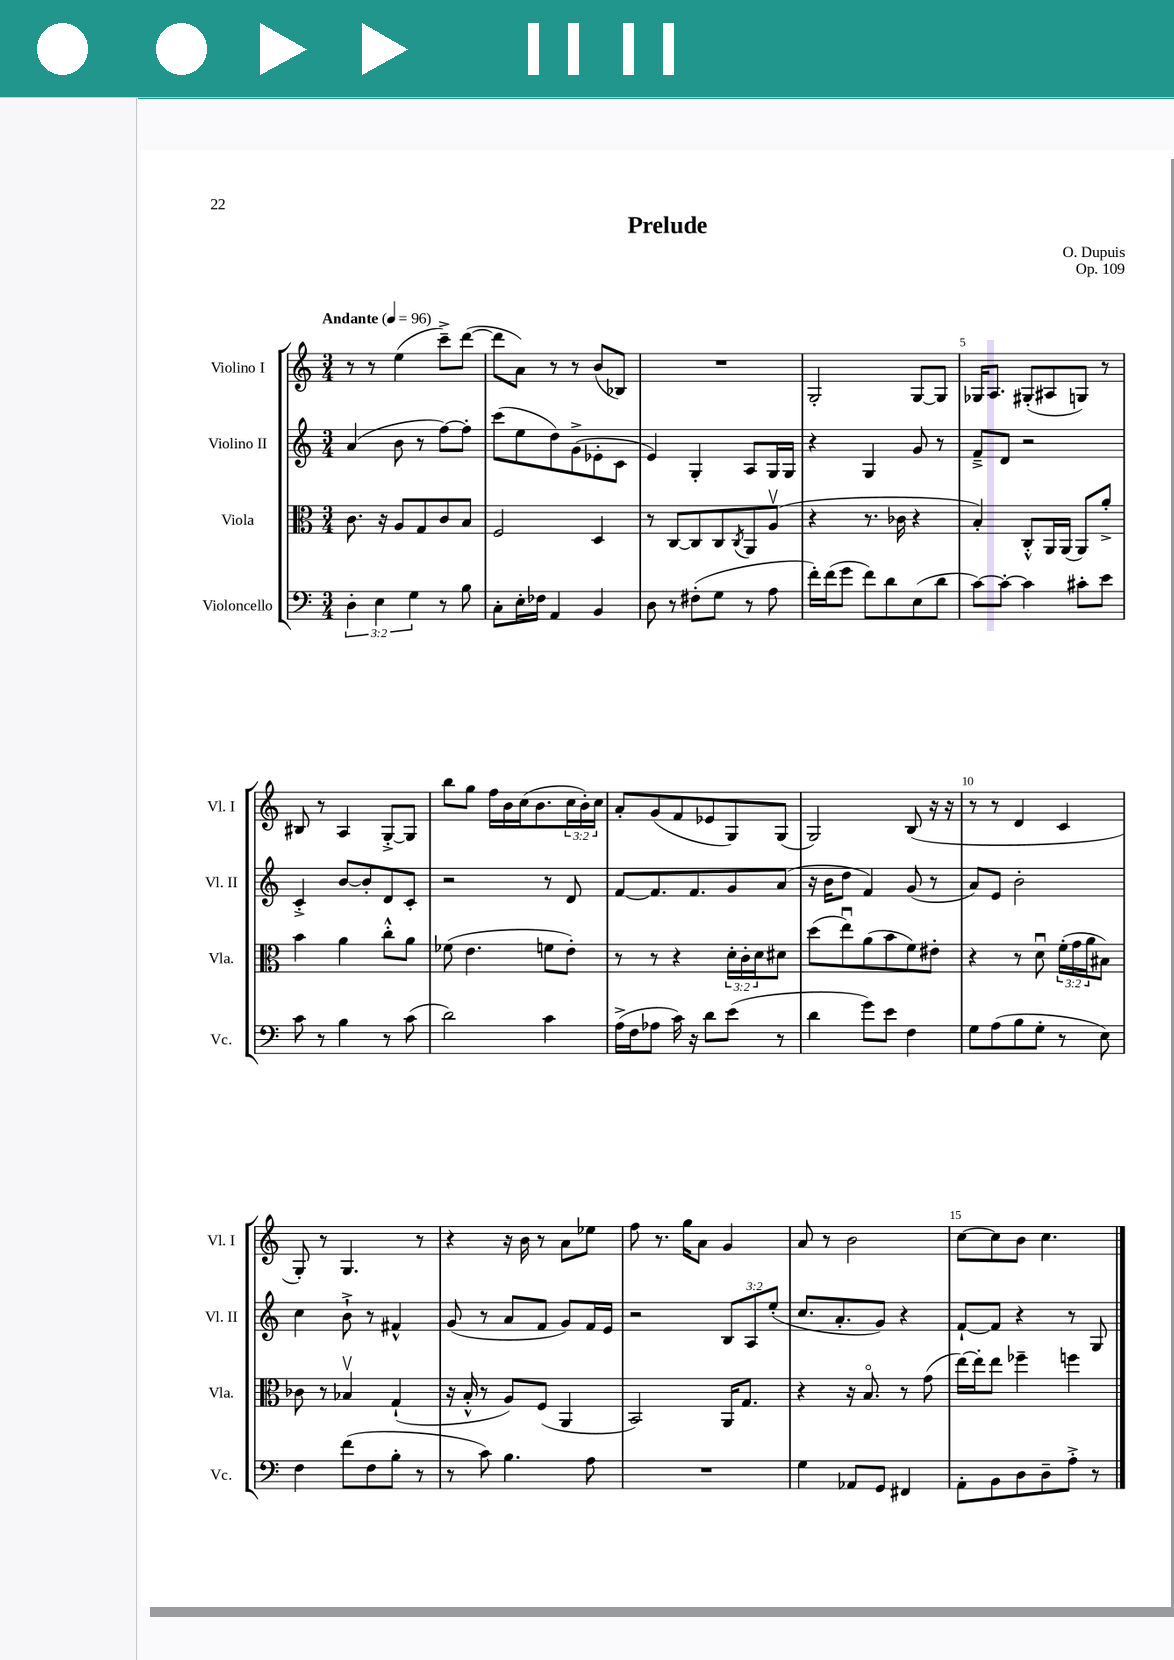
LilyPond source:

\header { title = "Prelude" composer = "O. Dupuis" opus = "Op. 109" }
<<
\new StaffGroup <<
\new Staff = "s0" \with { instrumentName = "Violino I" shortInstrumentName = "Vl. I" } {
    \clef treble \key c \major \numericTimeSignature \time 3/4 \override Staff.TupletNumber.text = #tuplet-number::calc-fraction-text \tempo "Andante" 4 = 96
    r8 r8 e''4( c'''8--->) d'''8~( |
    d'''8 a'8) r8 r8 b'8( bes8) |
    R2. |
    g2-. g8~ g8 |
    ges16 a8. gis8-.( ais8 g8) r8 |
    bis8 r8 a4 g8~-.-> g8 |
    b''8 g''8 f''16 b'16 c''16( b'8. \tuplet 3/2 { c''16 b'16-.) c''16 } |
    a'8-. g'8( f'8 ees'8 g8) g8( |
    g2) b8( r16 r16 |
    r8 r8 d'4 c'4 |
    g8-.) r8 g4. r8 |
    r4 r16 b'16 r8 a'8 ees''8 |
    f''8 r8. g''16 a'8 g'4 |
    a'8 r8 b'2 |
    c''8~ c''8 b'8 c''4. \bar "|." |
}
\new Staff = "s1" \with { instrumentName = "Violino II" shortInstrumentName = "Vl. II" } {
    \clef treble \key c \major \numericTimeSignature \time 3/4 \override Staff.TupletNumber.text = #tuplet-number::calc-fraction-text
    a'4( b'8 r8 f''8~) f''8-. |
    c'''8( e''8 d''8) g'8->( ees'8-. c'8 |
    e'4) g4-. a8 g16 g16 |
    r4 g4 g'8 r8 |
    f'8---> d'8 r2 |
    c'4-.-> b'8~ b'8-. d'8 c'8-. |
    r2 r8 d'8 |
    f'8~ f'8. f'8. g'8 a'8( |
    r16 b'16 d''8 f'4) g'8( r8 |
    a'8) e'8 b'2-. |
    c''4 b'8-!-> r8 fis'4-^ |
    g'8( r8 a'8 f'8 g'8) f'16 e'16 |
    r2 \tuplet 3/2 { b8 a8 e''8-.( } |
    c''8. a'8.-. g'8) r4 |
    f'8~-! f'8 r4 r8 g8 \bar "|." |
}
\new Staff = "s2" \with { instrumentName = "Viola" shortInstrumentName = "Vla." } {
    \clef alto \key c \major \numericTimeSignature \time 3/4 \override Staff.TupletNumber.text = #tuplet-number::calc-fraction-text
    c'8. r16 a8 g8 c'8 b8 |
    f2 d4 |
    r8 c8~ c8 c8 \acciaccatura { c8 } a,8 a8\upbow( |
    r4 r8. ces'16 r4 |
    b4-.) c8-.-^ a,16 a,16( a,8) a'8-.-> |
    b'4 a'4 c''8-.-^ a'8 |
    fes'8( e'4. f'8 e'8-.) |
    r8 r8 r4 \tuplet 3/2 { d'16-. c'16-. d'16 } dis'8 |
    d''8( e''8\downbow) a'8( b'8 f'8) eis'8-. |
    r4 r8 d'8\downbow \tuplet 3/2 { f'16-.( g'16 a'16 } bis8) |
    ces'8 r8 bes4\upbow g4-!( |
    r16 b16-.-^ r8 a8) f8( a,4 |
    b,2) a,16 g8. |
    r4 r16 b8.\flageolet r8 g'8( |
    e''16~) e''16-. e''8 fes''4-- f''4 \bar "|." |
}
\new Staff = "s3" \with { instrumentName = "Violoncello" shortInstrumentName = "Vc." } {
    \clef bass \key c \major \numericTimeSignature \time 3/4 \override Staff.TupletNumber.text = #tuplet-number::calc-fraction-text
    \tuplet 3/2 { d4-. e4 g4 } r8 b8 |
    c8-. e16-. fes16 a,4 b,4 |
    d8 r8 fis8-.( g8 r8 a8 |
    f'16-.) f'16( g'8 f'8) d'8 e8( d'8 |
    c'8~) c'8~-. c'4 cis'8-. e'8 |
    c'8 r8 b4 r8 c'8( |
    d'2) c'4 |
    a16->( f16 aes8 c'16) r16 d'8 e'8( r8 |
    d'4 g'8) e'8 f4 |
    g8 a8( b8 g8-. r8 e8) |
    f4 f'8( f8 b8-. r8 |
    r8 c'8) b4. a8 |
    R2. |
    g4 aes,8 g,8 fis,4 |
    a,8-. b,8 d8 d8-- a8-.-> r8 \bar "|." |
}
>>
>>
\layout { \context { \Score \override BarNumber.break-visibility = ##(#f #t #t) barNumberVisibility = #(every-nth-bar-number-visible 5) } }
